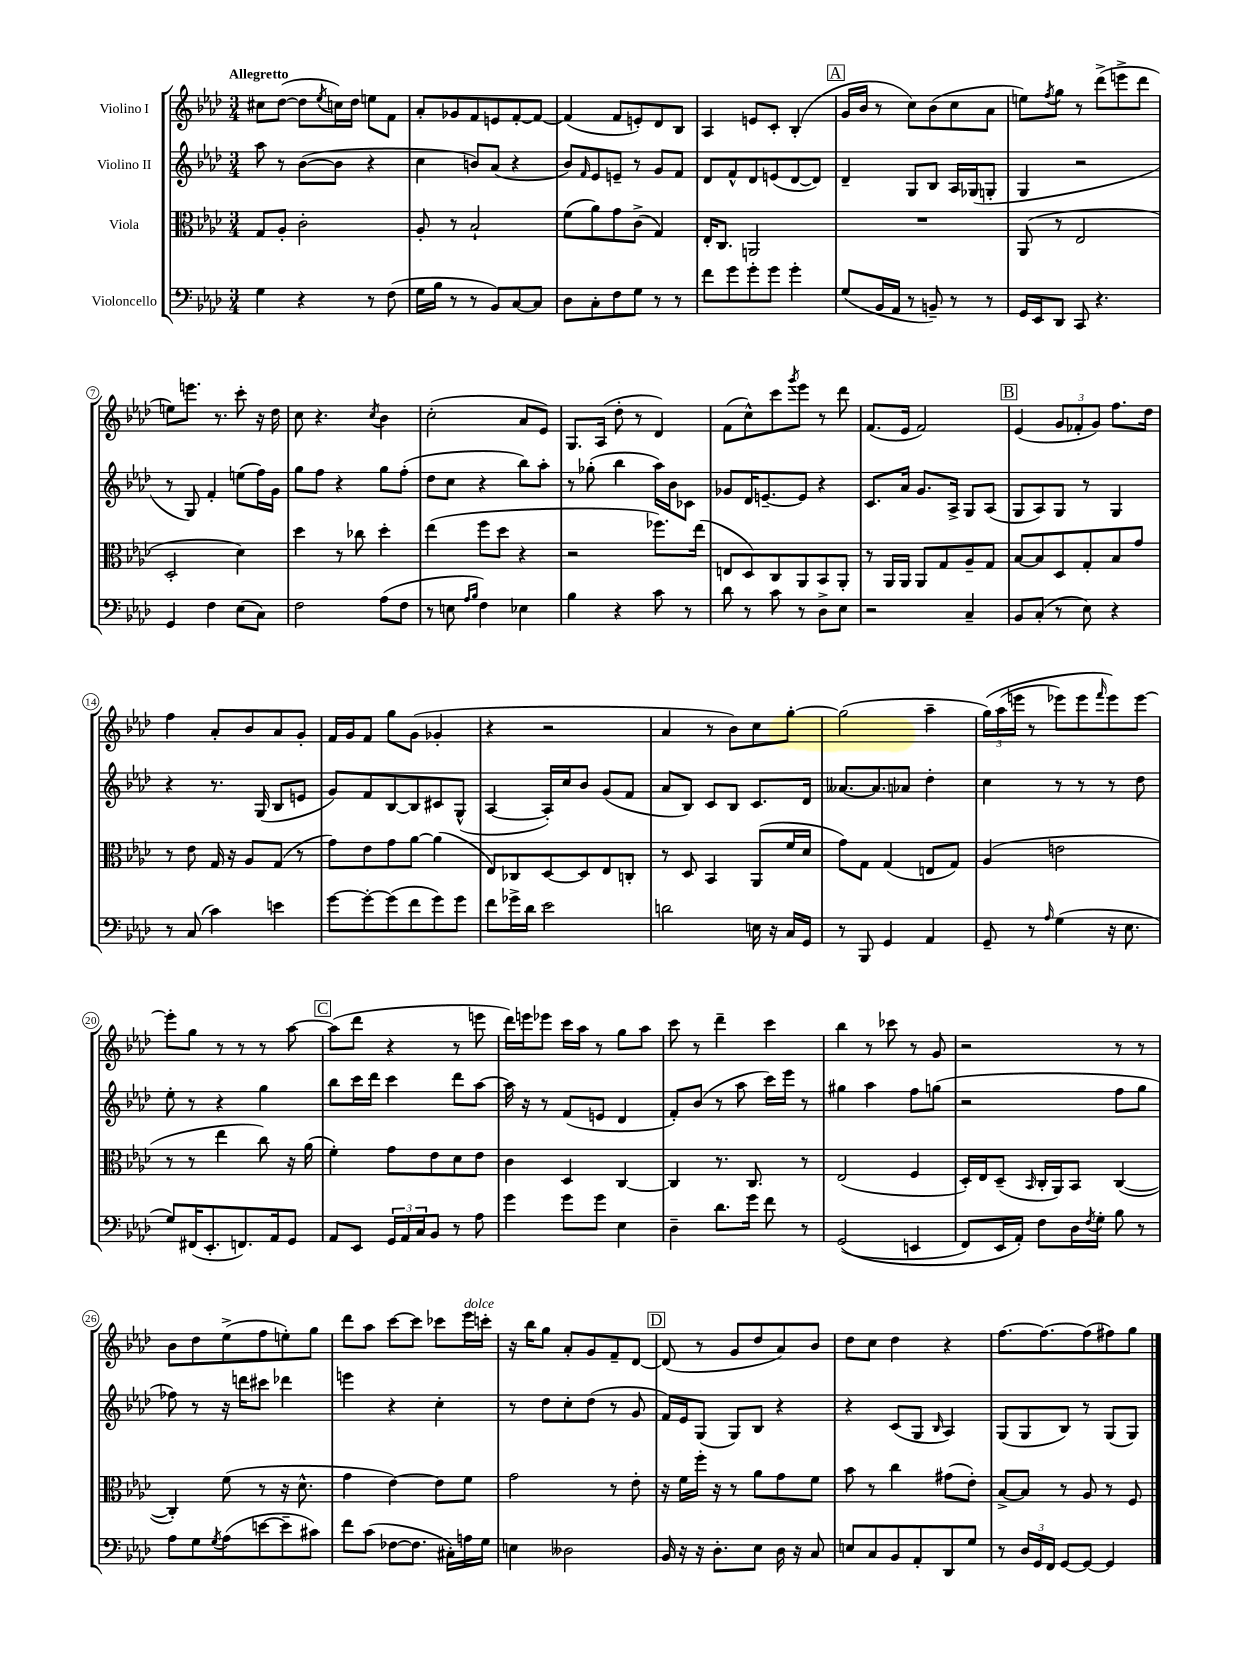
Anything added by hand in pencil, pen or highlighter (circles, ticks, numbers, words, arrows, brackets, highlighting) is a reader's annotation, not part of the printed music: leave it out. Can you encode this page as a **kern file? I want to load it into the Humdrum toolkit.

**kern	**kern	**kern	**kern
*staff4	*staff3	*staff2	*staff1
*clefF4	*clefC3	*clefG2	*clefG2
*k[b-e-a-d-]	*k[b-e-a-d-]	*k[b-e-a-d-]	*k[b-e-a-d-]
*M3/4	*M3/4	*M3/4	*M3/4
4G\	8G/L	8aa-\	8cc#\L
.	8A-'/J	8r	([8dd-\J
4r	2c'\	([8b-\L	8dd-\]L
.	.	.	8qee-/
.	.	8b-\]J	16cc\L)
.	.	.	16dd-\JJ
8r	.	4r	8ee\L
(8F\	.	.	8f\J
=	=	=	=
16G\LL	8A-'/	4cc\	8a-'/L
16B-\JJ	.	.	.
8r	8r	.	8g-/
8r	2B-`/	8b/L)	8f/
8BB-/L)	.	(8a-/J	8e/
[8C/	.	4r	[8f'/
8C/]J	.	.	8f/_J
=	=	=	=
8D-\L	(8f\L	8b-/L)	(4f/]
.	.	16qqf/	.
8C'\	8a-\)	8e-/	.
8F\	8g\	8e~/J	8f/L
8G\J	(8c^\J	8r	8e'/)
8r	4G/)	8g/L	8d-/
8r	.	8f/J	8B-/J
=	=	=	=
8f\L	16E-'/LK	8d-/L	4A-/
.	8.C/J	.	.
8g\	.	8f^^/	.
8g'\	2AA/	8d-/	8e/L
8g\J	.	(8e/	8c'/J
4g'\	.	[8d-/	(4B-'/
.	.	8d-/]J)	.
=	=	=	=
(8G/L	2.r	4d-~/	16g/LL
.	.	.	16b-/JJ
16BB-/L	.	.	8r
16AA-/JJ	.	.	.
8r	.	8G/L	8cc\L)
8BB~/)	.	8B-/J	(8b-\
8r	.	16A-/LL	8cc\
.	.	(16G-/J	.
8r	.	8G'/J	8a-\J
=	=	=	=
16GG/LL	(8AA-/	4G/	8ee\L)
16EE-/J	.	.	.
.	.	.	8qff/
8DD-/J	8r	.	8gg\J
8CC/	2E-/	2r	8r
4.r	.	.	(8ddd-^\L
.	.	.	8eee^\
.	.	.	8ddd-\J
=	=	=	=
4GG/	2D-'/	8r	8ee\L)
.	.	8G/)	8.eee\J
4F\	.	4f'/	.
.	.	.	8.r
(8E-\L	4d-\)	(8ee\L	8ccc'\
8C\J)	.	16ff\L)	16r
.	.	16g\JJ	16dd-\
=	=	=	=
2F\	4dd-\	8gg\L	8cc\
.	.	8ff\J	4.r
.	8r	4r	.
.	8cc-\	.	.
.	.	.	8qcc/
(8A-\L	4dd-'\	8gg\L	4b-\
8F\J	.	(8ff'\J	.
=	=	=	=
8r	(4ee-\	8dd-\L	(2cc'\
8E\	.	8cc\J	.
16qqA-/LL	.	.	.
16qqB-/JJ	.	.	.
4F\)	8ff\L	4r	.
.	8dd-\J	.	.
4E-\	4r	8bb-\L)	8a-/L
.	.	8aa-'\J	8e-/J)
=	=	=	=
4B-\	2r	8r	8.G/L
.	.	(8gg-'\	.
.	.	.	(16A-/Jk
4r	.	4bb-\	8dd-'\
.	.	.	8r
8c\	8.ff-\L)	16aa-\LL)	4d-/)
.	.	16b-\J	.
8r	.	8c-\J	.
.	(16ee-\Jk	.	.
=	=	=	=
8d-\	8E/L	8g-/L	(8f\L
8r	8D-/)	16d-/K	8cc^^\)
.	.	[8.e~/	.
8c\	8C/	.	8ccc\
.	.	.	8qggg/
8r	8AA-/	8e/]J	8eee-\J
8D-^\L	8BB-/	4r	8r
8E-\J	8AA-'/J	.	8ddd-\
=	=	=	=
2r	8r	8.c/L	(8.f/L
.	16AA-/LL	.	.
.	16AA-/JJ	16a-/Jk	16e-/Jk
.	8AA-/L	8.g/L	2f/)
.	8G/	.	.
.	.	16A-^/Jk	.
4C~/	8A-~/	8G/L	.
.	8G/J	(8A-/J	.
=	=	=	=
8BB-/L	[8B-/L	8G/L	(4e-/
(8C'/J	8B-/]	8A-/)	.
8r	8D-/	8G/J	12g/L
.	.	.	12f-'/
8E-\)	8G'/	8r	.
.	.	.	12g/J)
4r	8B-/	4G/	8.ff\L
.	8g/J	.	.
.	.	.	16dd-\Jk
=	=	=	=
8r	8r	4r	4ff\
(8C/	8e-\	.	.
4c\)	16G/	8.r	8a-'/L
.	16r	.	.
.	8A-/L	.	8b-/
.	.	(16G/	.
4e\	(8G/J	8B-/L	8a-/
.	8r	8e/J	8g'/J
=	=	=	=
[8g\L	8g\L)	8g/L)	16f/LL
.	.	.	16g/J
8g'\_	8e-\	8f/	8f/J
(8g\]	8g\	[8B-/	8gg\L
8f\	[8a-\J	8B-/]	(8g\J
8g\)	(4a-\]	8c#/	4g-'/
8g\J	.	(8G^^/J	.
=	=	=	=
8f\L	8E-/L)	[4A-/	4r
16g-^\L	8C-/	.	.
16d-\JJ	.	.	.
2e-\	[8D-/	16A-'/]LL)	2r
.	.	16cc/J	.
.	8D-/]	8b-/J	.
.	8E-/	(8g/L	.
.	8C'/J	8f/J	.
=	=	=	=
2d\	8r	8a-/L	4a-/
.	8D-/	8B-/J)	.
.	4BB-/	8c/L	8r
.	.	8B-/J	8b-\L)
16E\	(8AA-/L	8.c/L	8cc\
16r	.	.	.
16C/LL	16f/L	.	[8gg'\J
16GG/JJ	16d-/JJ	16d-/Jk	.
=	=	=	=
8r	8g\L)	[8.a--/L	(2gg\]
8BBB-/	8G\J	.	.
.	.	8.a--/]	.
4GG/	(4G/	.	.
.	.	8a-/J	.
4AA-/	8E/L	4dd-'\	4aa-~\
.	8G/J)	.	.
=	=	=	=
8GG~/	(4A-/	4cc\	&(24gg\LL)
.	.	.	(24aa-\
.	.	.	24eee\JJ
8r	.	.	8r
16qqA-/	.	.	.
(4G\	2e\	8r	8eee-\L)
.	.	8r	8eee-\
.	.	.	16qqfff/
16r	.	8r	8eee-\&)
8.E-\	.	.	.
.	.	8dd-\	[8eee-\J
=	=	=	=
8G/L)	8r	8ee-'\	8eee-'\]L
(16FF#/K	8r	8r	8gg\J
8.EE-'/	.	.	.
.	4ee-\	4r	8r
8.FF/)	.	.	8r
.	8cc\)	4gg\	8r
16AA-/k	.	.	.
8GG/J	16r	.	[8aa-\
.	(16a-\	.	.
=	=	=	=
8AA-/L	4f'\)	8bb-\L	(8aa-\]L
8EE-/J	.	16ccc\L	8ddd-\J
.	.	16ddd-\JJ	.
24GG/LL	8g\L	4ccc\	4r
24AA-/	.	.	.
24C/J	.	.	.
8BB-/J	8e-\	.	.
8r	8d-\	8ddd-\L	8r
8A-\	8e-\J	[8aa-\J	8eee\
=	=	=	=
4g\	4c\	16aa-\]	16ddd-\LL)
.	.	16r	16eee\J
.	.	8r	8eee-\J
8g\L	4D-/	(8f/L	16ccc\LL
.	.	.	16aa-\JJ
8g\J	.	8e/J	8r
4E-\	[4C/	4d-/	8gg\L
.	.	.	8aa-\J
=	=	=	=
4D-~\	4C/]	8f'/L)	8ccc\
.	.	(8b-/J	8r
8.d-\L	8.r	8r	4ddd-~\
.	.	8aa-\	.
16g\Jk	8.C/	.	.
8f\	.	16ccc\LL)	4ccc\
.	.	16eee-\JJ	.
8r	8r	8r	.
=	=	=	=
&((2GG/	(2E-/	4gg#\	4bb-\
.	.	4aa-\	8r
.	.	.	8ccc-\
4EE/	4F/	8ff\L	8r
.	.	(8gg\J	8g/
=	=	=	=
8FF/L)	16D-'/LL)	2r	2r
.	16E-/J	.	.
16EE-/L	(8D-~/J	.	.
16AA-'/JJ&)	.	.	.
.	16qqBB-/	.	.
8F\L	16C'/LL	.	.
.	16AA-/J)	.	.
16D-\L	8BB-/J	.	.
8qF/	.	.	.
16G'\JJ	.	.	.
8B-\	([4C/	8ff\L	8r
8r	.	8gg\J	8r
=	=	=	=
8A-\L	4C'/])	8ff-\)	8b-\L
8G\	.	8r	8dd-\
8qG/	.	.	.
(8A-\	(8f\	16r	(8ee-^\
.	.	16ddd\LK	.
[8e\	8r	8ccc#\J	8ff\
8e~\]	16r	4ddd-\	8ee'\)
.	8.d-^^\	.	.
8c#\J)	.	.	8gg\J
=	=	=	=
8f\L	4g\	4eee\	8ddd-\L
(8c\J	.	.	8aa-\J
[8F-\L	[4e-\)	4r	[8ccc\L
8.F-\]J	.	.	8ccc\]J
.	8e-\]L	4cc'\	8ccc-\L
16C#'\LL)	.	.	.
16A\	8f\J	.	16eee-\L
16G\JJ	.	.	16ccc'\JJ
=	=	=	=
4E\	2g\	8r	16r
.	.	.	16bb-\LK
.	.	8dd-\L	8gg\J
2D--\	.	8cc'\	8a-'/L
.	.	(8dd-\J	8g/
.	8r	8r	8f~/
.	8e-'\	8g/	[8d-/J
=	=	=	=
16BB-/	16r	16f/LL)	(8d-/]
16r	16f\LL	16e-/J	.
16r	16ff'\JJ	(8G/J	8r
8.D-'\L	16r	.	.
.	8r	8G/L)	8g/L
8E-\J	8a-\L	8B-/J	8dd-/
16D-\	8g\	4r	8a-/)
16r	.	.	.
8C/	8f\J	.	8b-/J
=	=	=	=
8E/L	8b-\	4r	8dd-\L
8C/	8r	.	8cc\J
8BB-/	4cc\	(8c/L	4dd-\
8AA-'/	.	8G/J	.
.	.	16qqB-/	.
8DD-/	(8g#\L	4A-/)	4r
8G/J	8e-'\J)	.	.
=	=	=	=
8r	[8B-^/L	(8G/L	[8.ff\L
24D-/LL	8B-/]J	8G/	.
24GG/	.	.	.
.	.	.	8.ff\_
24FF/JJ	.	.	.
[8GG/L	8r	8B-/J)	.
8GG/_J	8A-/	8r	(8ff\]
4GG/]	8r	(8G/L	8ff#\)
.	8F/	8G/J)	8gg\J
==	==	==	==
*-	*-	*-	*-
